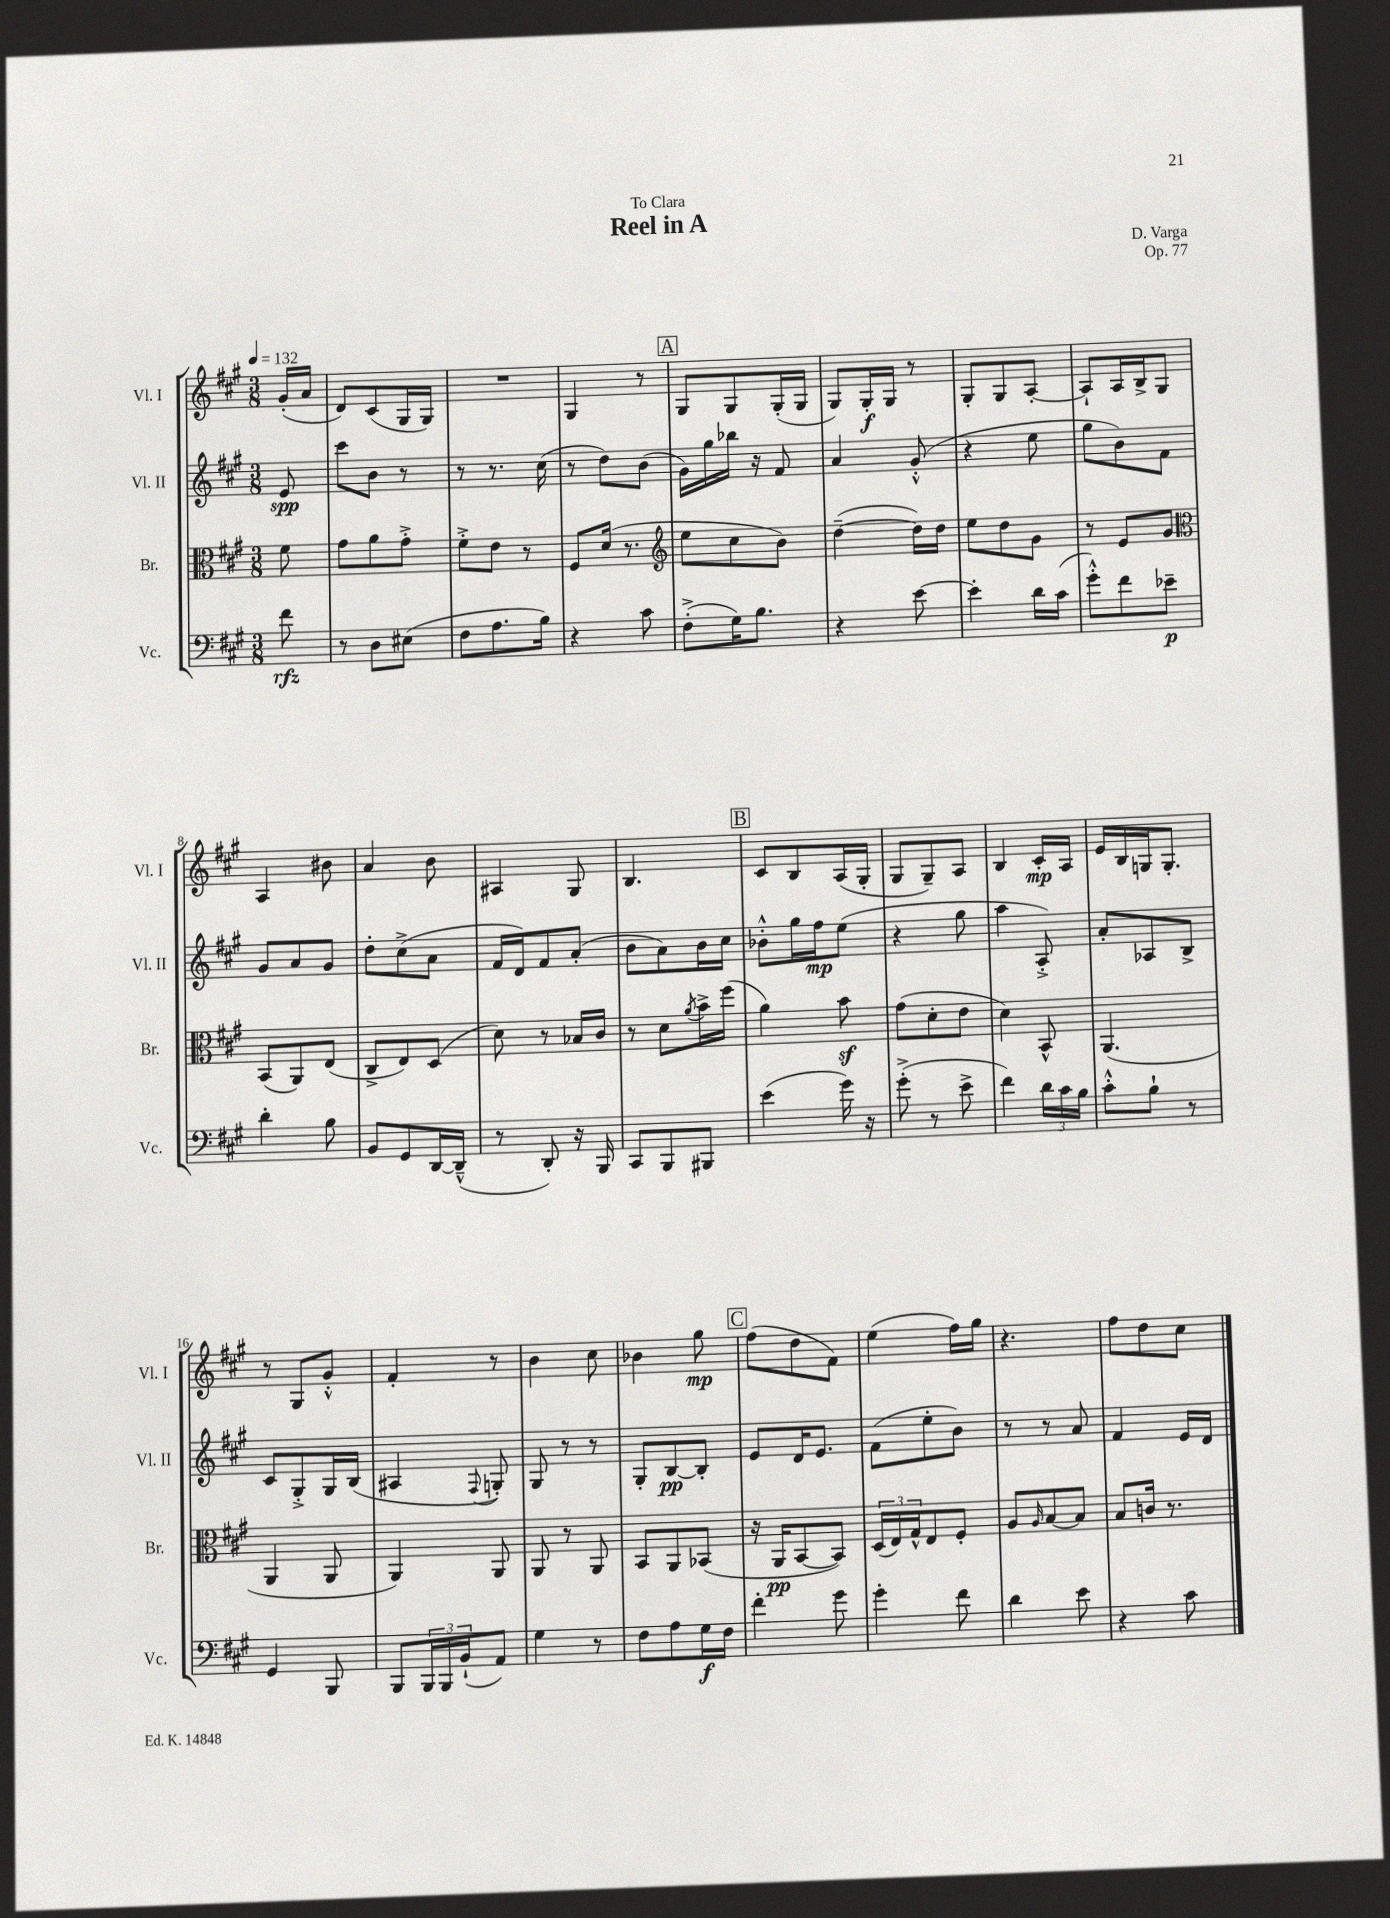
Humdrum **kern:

**kern	**kern	**kern	**kern
*staff4	*staff3	*staff2	*staff1
*clefF4	*clefC3	*clefG2	*clefG2
*k[f#c#g#]	*k[f#c#g#]	*k[f#c#g#]	*k[f#c#g#]
*M3/8	*M3/8	*M3/8	*M3/8
*MM132	*MM132	*MM132	*MM132
8f#	8f#	8e	(16g#'
.	.	.	16a
=	=	=	=
8r	8g#	8ccc#	8d)
8D	8a	8b	(8c#
(8E#	8g#'^	8r	16G#
.	.	.	16G#)
=	=	=	=
8F#	8f#'^	8r	4.r
8.A	8e	8.r	.
.	8r	.	.
16B)	.	(16cc#	.
=	=	=	=
4r	8F#	8r	4G#
.	(16d	8dd)	.
.	8.r	.	.
8c#	.	(8b	8r
=	=	=	=
*	*clefG2	*	*
(8F#'^	8ee	16g#)	8G#
.	.	16gg#	.
16G#)	8cc#	16bb-	8G#
8.B	.	16r	.
.	8b)	8f#	(16G#'
.	.	.	16G#
=	=	=	=
4r	([4dd~	4a	8G#)
.	.	.	16G#'
.	.	.	16G#
[8e	16dd])	(8g#'^^	8r
.	16dd	.	.
=	=	=	=
4e']	8ee	4r	8G#'
.	8dd	.	8G#
16d	8g#	8ee	[8A'
(16c#	.	.	.
=	=	=	=
8g#'^^)	8r	8gg#	8A`]
8f#	8e	8b)	16A
.	.	.	16B^
8e-~	8g#	8f#	8G#
=	=	=	=
*	*clefC3	*	*
4d'	(8BB	8g#	4A
.	8AA)	8a	.
8B	(8E	8g#	8b#
=	=	=	=
8BB	8C#^	8dd'	4a
8GG#	8E)	(8cc#^	.
[16DD	(8D	8a	8b
(16DD~^^]	.	.	.
=	=	=	=
8r	8d)	16f#	4A#
.	.	16d)	.
8DD')	8r	8f#	.
16r	16B-	(8a'	8G#
16BBB	16c#	.	.
=	=	=	=
8CC#	8r	8b	4.B
8BBB	8d	8a)	.
.	8qa	.	.
8BBB#	16b^	16b	.
.	(16ff#	16cc#	.
=	=	=	=
(4e	4a)	8b-'^^	8c#
.	.	16gg#	8B
.	.	16ff#	.
16g#)	8b	(8ee	(16A
16r	.	.	16G#'
=	=	=	=
(8g#'^	(8g#	4r	8G#
8r	8d'	.	8G#~)
8e^	8e	8gg#	8A
=	=	=	=
4f#)	4d)	4aa	4B
24d	8BB^^	8A'^)	16c#'
24c#	.	.	.
.	.	.	16A
24B	.	.	.
=	=	=	=
8c#'^^	(4.AA	8a'	16e
.	.	.	16B
8B`	.	8A-	16G
.	.	.	8.G'
8r	.	8B^	.
=	=	=	=
4GG#	4AA	8c#	8r
.	.	8G#'^	8G#
8BBB	8AA	16G#	8g#'^^
.	.	(16B	.
=	=	=	=
8BBB	4AA)	4A#	4f#'
24BBB	.	.	.
24BBB	.	.	.
(24BB`	.	.	.
.	.	8qqF#	.
8AA)	8AA	8G')	8r
=	=	=	=
4G#	8AA	8G#	4b
.	8r	8r	.
8r	8AA	8r	8cc#
=	=	=	=
8F#	8BB	8G#'	4b-
8A	8AA	[8B	.
16G#	(8BB-	8B']	8gg#
16F#	.	.	.
=	=	=	=
4f#'	16r	8e	(8ff#
.	16AA	.	.
.	[8BB	16d	8dd
.	.	8.e	.
8g#	8BB])	.	8f#)
=	=	=	=
4g#'	(24D	(8f#	(4ee
.	24E)	.	.
.	24G#^^	.	.
.	8E	8ee'	.
8f#	8F#'	8b)	16ff#)
.	.	.	16gg#
=	=	=	=
4d	8A	8r	4.r
.	16qqA	.	.
.	[8B	8r	.
8e	8B]	8a	.
=	=	=	=
4r	8B	4f#	8ff#
.	16c	.	8dd
.	8.r	.	.
8c#	.	16e	8cc#
.	.	16d	.
==	==	==	==
*-	*-	*-	*-
